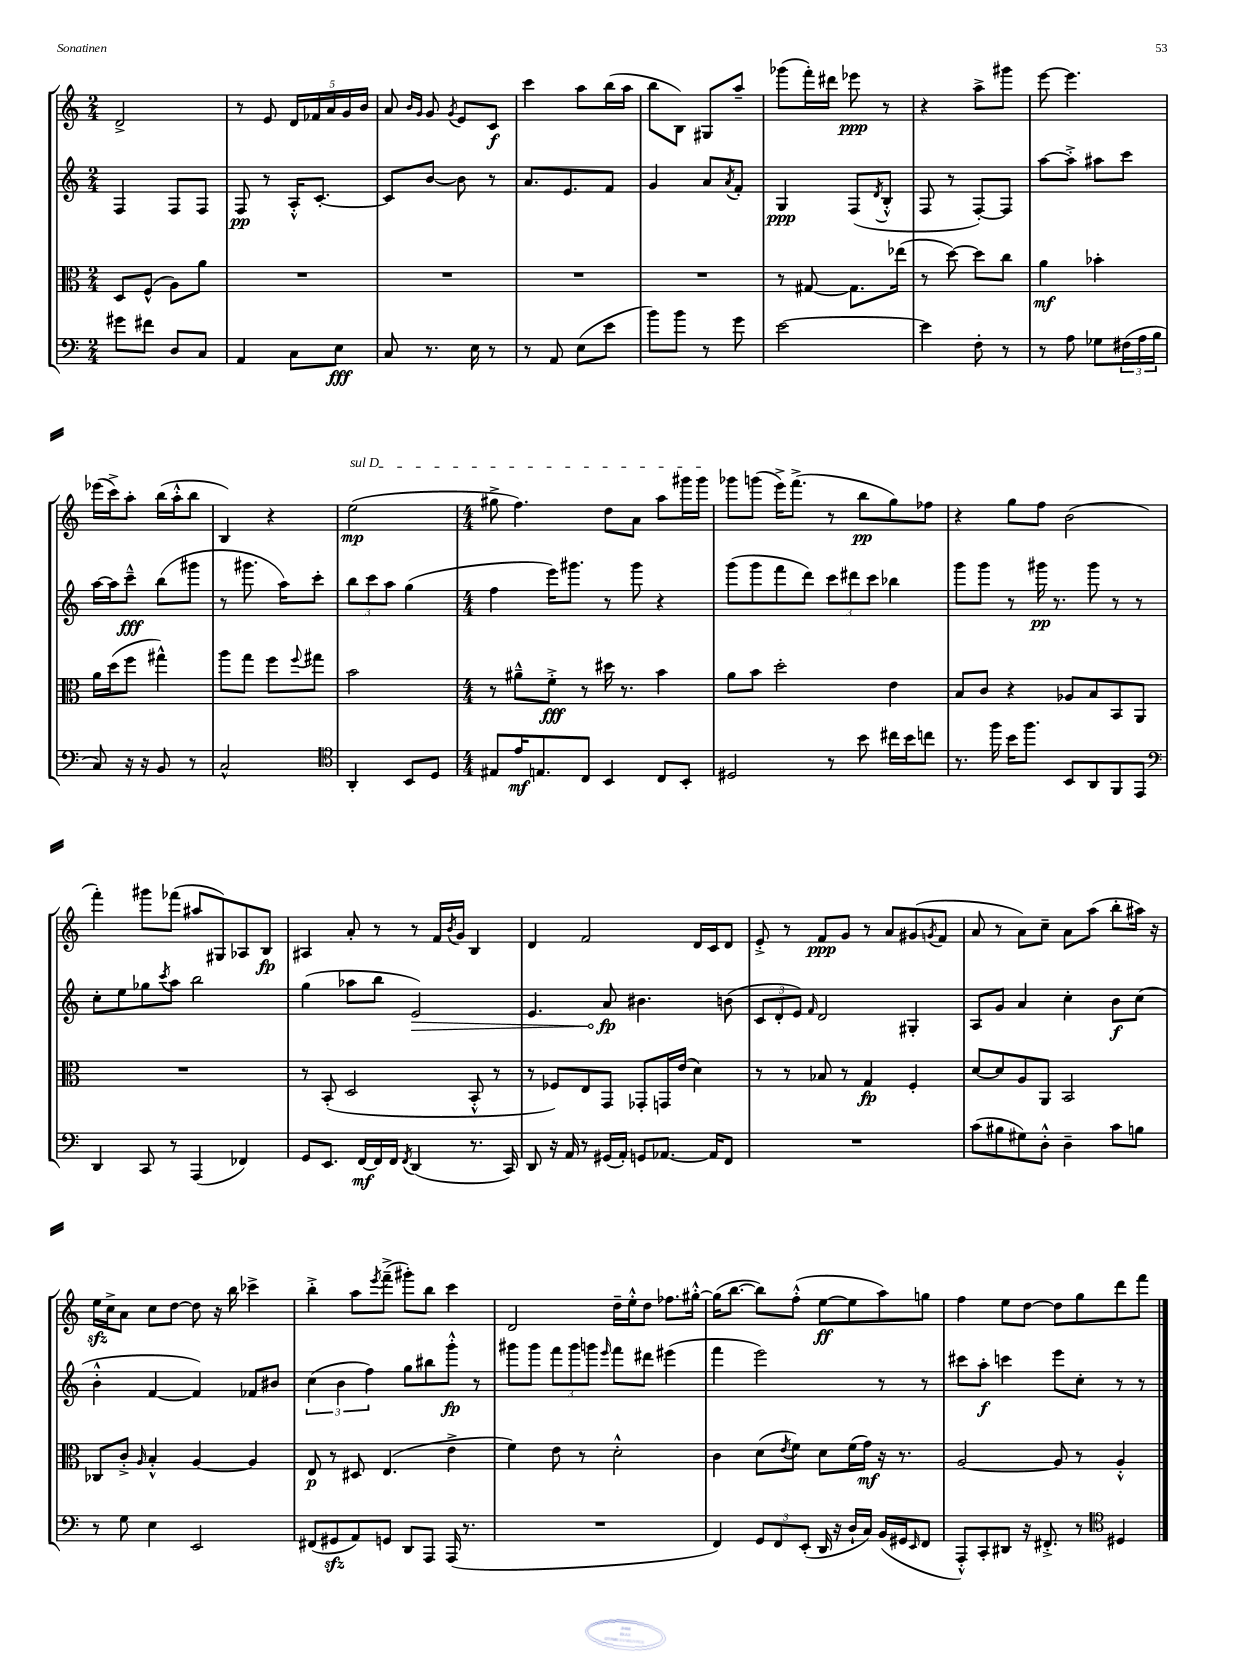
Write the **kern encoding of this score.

**kern	**kern	**kern	**kern
*staff4	*staff3	*staff2	*staff1
*clefF4	*clefC3	*clefG2	*clefG2
*k[]	*k[]	*k[]	*k[]
*M2/4	*M2/4	*M2/4	*M2/4
8g#	8D	4F	2d^
8f#	(8F^^	.	.
8D	8A)	8F	.
8C	8a	8F	.
=	=	=	=
4AA	2r	8F	8r
.	.	8r	8e
8C	.	16A'^^	20d
.	.	.	20f-
.	.	[8.c'	.
.	.	.	20a
8E	.	.	.
.	.	.	20g
.	.	.	20b
=	=	=	=
8C	2r	8c]	8a
.	.	.	16qqb
.	.	.	16qqg
8.r	.	[8b	8g
.	.	.	8qg
.	.	8b]	8e
16E	.	.	.
8r	.	8r	8c
=	=	=	=
8r	2r	8.a	4ccc
8AA	.	.	.
.	.	8.e	.
(8E	.	.	8aa
8e	.	8f	(16bb
.	.	.	16aa
=	=	=	=
8b)	2r	4g	8bb
8b	.	.	8B)
8r	.	8a	8G#
.	.	8qa	.
8g	.	8f'	8aa~
=	=	=	=
[2e	8r	4G	(8ggg-
.	[8G#	.	16fff')
.	.	.	16ddd#
.	8.G#]	(8F	8eee-
.	.	8qd	.
.	.	8B'^^	8r
.	(16ee-	.	.
=	=	=	=
4e]	8r	8F	4r
.	[8dd)	8r	.
8F'	8dd]	[8F')	8aa^
8r	8cc	8F]	8ggg#
=	=	=	=
8r	4a	[8aa	[8eee
8A	.	8aa'^]	4.eee]
8G-	4b-'	8aa#	.
(24F#	.	8ccc	.
24A	.	.	.
24B	.	.	.
=	=	=	=
8C)	16a	[16aa	(16eee-
.	(16dd	16aa]	16ccc^)
16r	8ff	8ccc~^^	8aa'
16r	.	.	.
8BB	4gg#^^)	(8bb	(16bb
.	.	.	16aa'^^
8r	.	8ggg#	8bb
=	=	=	=
2C^^	8aa	8r	4B)
.	8gg	8.ggg#	.
.	8ff	.	4r
.	.	16aa)	.
.	8qqff	.	.
.	8gg#	8ccc'	.
=	=	=	=
*clefC4	*	*	*
4AA'	2b	12bb	(2ee
.	.	12ccc	.
.	.	12aa	.
8BB	.	(4gg	.
8D	.	.	.
=	=	=	=
*M4/4	*M4/4	*M4/4	*M4/4
8E#	8r	4ff	8gg#^
16e	8a#~^^	.	4.ff)
8.E	.	.	.
.	8f'^	16eee)	.
.	.	8.ggg#	.
8C	8r	.	.
4BB	16dd#	8r	8dd
.	8.r	.	.
.	.	8ggg#	8a
8C	4b	4r	8aa
8BB'	.	.	16ggg#
.	.	.	16ggg#
=	=	=	=
2D#	8a	(8ggg	8ggg-
.	8b	8ggg	(8ggg
.	2dd'	8fff	16eee^)
.	.	.	(8.fff^
.	.	8ddd)	.
8r	.	12ccc	8r
.	.	12ddd#	.
8b	.	.	8bb
.	.	12ccc	.
16cc#	4e	4bb-	8gg)
16b	.	.	.
8cc	.	.	8ff-
=	=	=	=
8.r	8B	8ggg	4r
.	8c	8ggg	.
16ff	.	.	.
16b	4r	8r	8gg
8.ff	.	.	.
.	.	16ggg#	8ff
.	.	8.r	.
8BB	8A-	.	(2b
8AA	8B	8ggg#	.
8FF	8BB	8r	.
8EE	8AA	8r	.
=	=	=	=
*clefF4	*	*	*
4DD	1r	8cc'	4fff')
.	.	8ee	.
8CC	.	8gg-	8ggg#
.	.	8qccc	.
8r	.	8aa	(8fff-
(4AAA	.	2bb	8aa#
.	.	.	8G#)
4FF-)	.	.	8A-
.	.	.	8B
=	=	=	=
8GG	8r	(4gg	4A#
8.EE	(8BB'	.	.
.	2D	8aa-	8a'
[16FF	.	.	.
16FF]	.	8bb	8r
16FF	.	.	.
8qFF	.	.	.
(4DD	.	2e)	8r
.	.	.	16f
.	.	.	8qb
.	.	.	16g
8.r	8BB'^^	.	4B
.	8r	.	.
16CC)	.	.	.
=	=	=	=
8DD	8r	4.e	4d
16r	8F-)	.	.
16AA	.	.	.
8r	8E	.	2f
(16GG#	8GG	8a	.
16AA')	.	.	.
8GG	8GG-'	4.b#	.
[8.AA-	16GG	.	.
.	(16e	.	.
.	4d)	.	16d
16AA-]	.	.	16c
8FF	.	(8b	8d
=	=	=	=
1r	8r	12c	8e'^
.	.	12d'	.
.	8r	.	8r
.	.	12e)	.
.	.	16qqf	.
.	8B-	2d	8f
.	8r	.	8g
.	4G	.	8r
.	.	.	8a
.	4F'	4G#'	(8g#
.	.	.	8qg
.	.	.	8f
=	=	=	=
(8c	[8d	8A	8a
8B#	8d]	8g	8r
8G#)	8A	4a	8a)
8D'^^	8AA	.	8cc~
4D~	2BB	4cc'	8a
.	.	.	(8aa
8c	.	8b	8bb'
8B	.	(8cc	16aa#)
.	.	.	16r
=	=	=	=
8r	8C-	4b'^^	16ee
.	.	.	16cc^
8G	8c'^	.	8a
.	16qqA	.	.
4E	4B'^^	[4f	8cc
.	.	.	[8dd
2EE	[4A	4f])	8dd]
.	.	.	16r
.	.	.	16bb
.	4A]	8f-	4ccc-^
.	.	8b#	.
=	=	=	=
(8FF#	8E	(6cc	4bb'^
8GG#	8r	.	.
.	.	6b	.
8AA)	8D#	.	8aa
.	.	6ff)	.
.	.	.	8qeee
8GG	(4.E	.	(8fff~^
8DD	.	8gg	8ggg#')
8AAA	.	8bb#	8bb
(16AAA	4e^	8ggg'^^	4ccc
8.r	.	.	.
.	.	8r	.
=	=	=	=
1r	4f)	8ggg#	2d
.	.	8ggg#	.
.	8e	12fff	.
.	.	12ggg#	.
.	8r	.	.
.	.	12ggg	.
.	.	16qqeee	.
.	2d'^^	8fff	16dd~
.	.	.	16ee'^^
.	.	8ddd#	8dd
.	.	(4eee#	8.ff-
.	.	.	[16gg#'^^
=	=	=	=
4FF)	4c	4fff	(16gg#]
.	.	.	[8.bb
12GG	(8d	2eee)	8bb])
12FF	.	.	.
.	8qe	.	.
.	8f)	.	(8ff'^^
(12EE'	.	.	.
16DD	8d	.	[8ee
16r	.	.	.
16D`	(16f	.	8ee]
16C)	16g)	.	.
(16BB	16r	8r	8aa)
16GG#	8.r	.	.
16qqEE	.	.	.
8FF	.	8r	8gg
=	=	=	=
8AAA'^^)	[2A	8ccc#	4ff
8CC'	.	8aa'	.
8DD#	.	4ccc	8ee
16r	.	.	[8dd
8.FF#'^	.	.	.
.	8A]	8eee	8dd]
8r	8r	8cc'	8gg
*clefC4	*	*	*
4D#	4A'^^	8r	8ddd
.	.	8r	8fff
==	==	==	==
*-	*-	*-	*-
